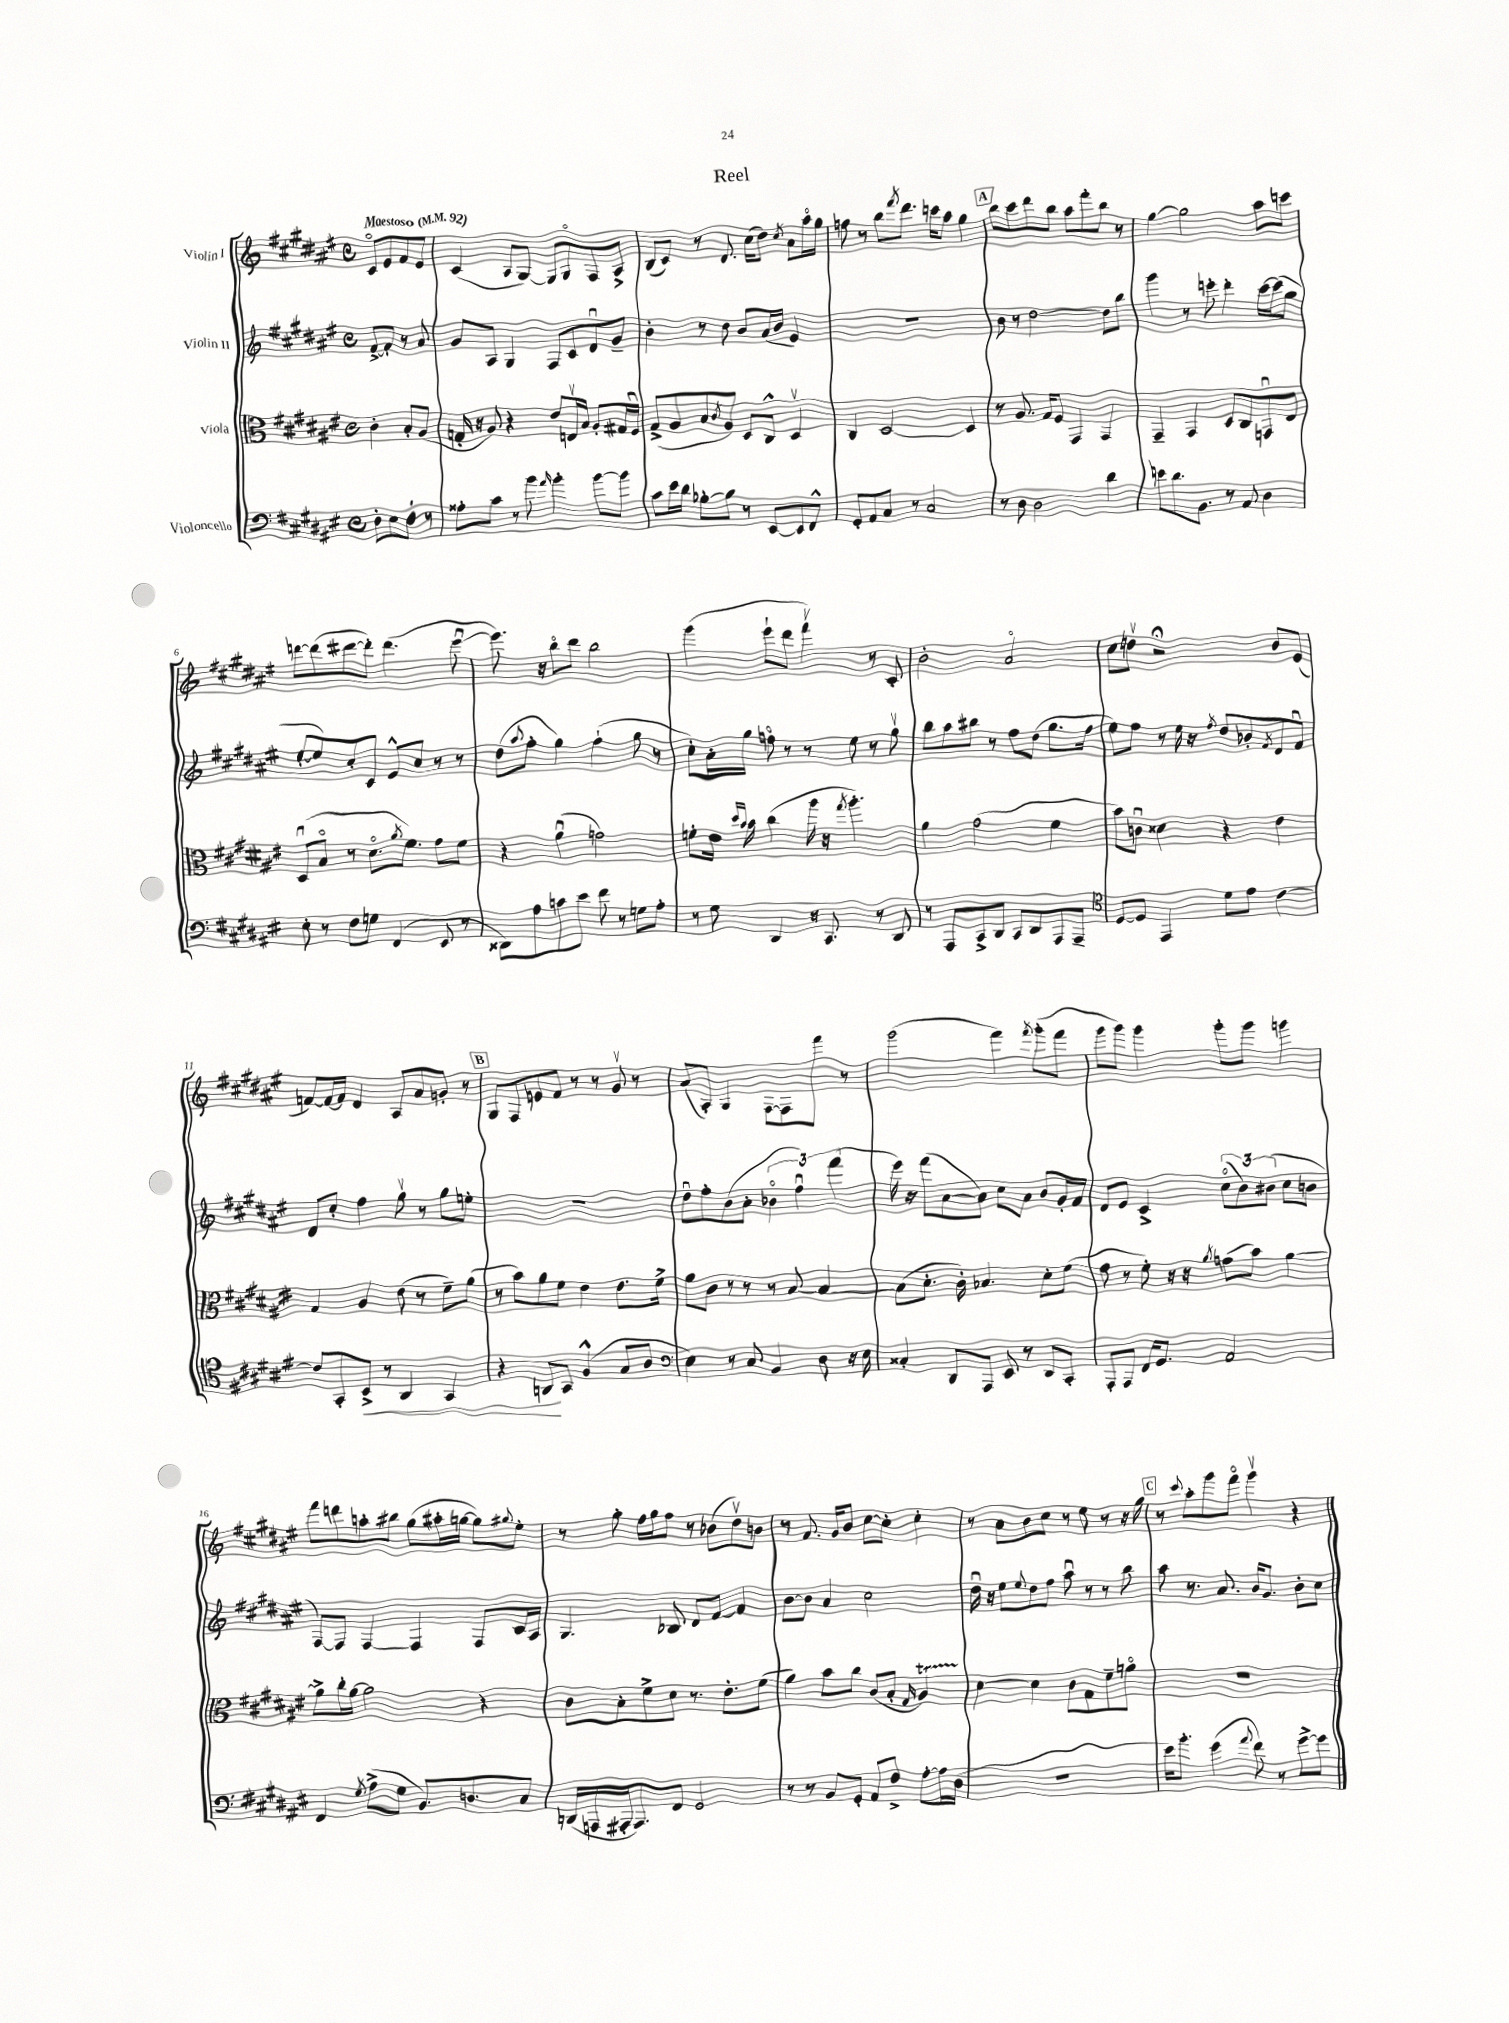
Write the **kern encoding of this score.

**kern	**dynam	**kern	**kern	**kern
*part4	*part4	*part3	*part2	*part1
*staff4	*staff4	*staff3	*staff2	*staff1
*I"Violoncello	*	*I"Viola	*I"Violin II	*I"Violin I
*clefF4	*	*clefC3	*clefG2	*clefG2
*k[f#c#g#d#a#e#]	*	*k[f#c#g#d#a#e#]	*k[f#c#g#d#a#e#]	*k[f#c#g#d#a#e#]
*M4/4	*	*M4/4	*M4/4	*M4/4
*met(c)	*	*met(c)	*met(c)	*met(c)
*MM92	*	*MM92	*MM92	*MM92
=	=	=	=	=
!	!	!	!	!LO:TX:a:B:t=Maestoso
8D#'\L	.	4c#'\	[8f#^/L	8c#/L
8E#\	.	.	8f#'/J]	8e#/
8F#'\J	.	8B'/L	8r	8f#/
8r	.	(8A#/J	8a#/	8e#/J
=1	=1	=1	=1	=1
8A##X'\L	.	16Gn'/	8g#/L	(4c#/
.	.	16r	.	.
8c#\J	.	8A#/)	8A#/J	.
8r	.	4r	4G#/	8A#/L
8b\	.	.	.	[8G#/J)
16qqa#/	.	.	.	.
4b'\	.	8e#/L	8F#/L	8G#/L]
.	.	16Env/L	8c#/	8G#/
.	.	16B/JJ	.	.
[8b\L	.	8A#'/L	8d#u/	8F#/
8b\J]	.	16G#X/L	8g#~/J	8A#^/J
.	.	16F#u/JJ	.	.
=2	=2	=2	=2	=2
8c#\L	.	(8G#^/L	4b'\	(8B/L
16e#\L	.	8A#/	.	8c#/J)
16d#\JJ	.	.	.	.
[8B-X'\L	.	8B/	8r	8r
.	.	8qc#/	.	.
8B-\J]	.	8A#/J)	8dd#\	8.d#/
8r	.	8D#/L	8b/L	.
.	.	.	.	(16cc#\KL
[8EE#/L	.	8C#^^/J	(16a#/L	8dd#\J)
.	.	.	16b/JJ	.
.	.	.	.	8qcc#/
8EE#/]	.	4D#v/	4e#/)	8a#\L
8FF#^^/J	.	.	.	16aa#\L
.	.	.	.	16gg#\JJ
=3	=3	=3	=3	=3
8GG#'/L	.	4C#/	1r	8ffn\
8AA#/	.	.	.	8r
8C#/J	.	[2D#/	.	8bb\L
.	.	.	.	8qfff#/
8r	.	.	.	8.ddd#\J
2C#/	.	.	.	.
.	.	.	.	16cccn\KL
.	.	.	.	8aa#\J
.	.	4D#/]	.	4gg#\
!!LO:REH:place=s1:t=A
=4	=4	=4	=4	=4
8r	.	8r	8b\	8bb\L
8D#\	.	8.A#/	8r	8ccc#\
2D#\	.	.	[2dd#\	8ddd#\
.	.	16G#/KL	.	.
.	.	8F#/J	.	8bb\J
.	.	4GG#/	.	8aa#\L
.	.	.	.	8fff#'\
4d#\	.	4GG#/	8dd#\L]	8bb\J
.	.	.	8bb\J	8r
=5	=5	=5	=5	=5
8en\L	.	4GG#~/	4ggg#\	[4gg#\
8.d#\	.	.	.	.
.	.	4GG#/	8r	2gg#\]
8.BB\J	.	.	.	.
.	.	.	8eeen'\	.
8r	.	8D#/L	4ddd#'\	.
8AA#/	.	8C#/	.	.
4D#\	.	8GGnu/	[16ccc#\LL	8aa#\L
.	.	.	(16ccc#\J]	.
.	.	8E#/J	8gg#\J	8cccn\J
!!LO:LB:g=z
=6	=6	=6	=6	=6
8E#'\	.	(8D#u/L	[8ee#'/L	[8dddn\L
8r	.	8B/J	8ee#/])	(8ddd\]
8F#\L	.	8r	8cc#'/	[8ddd#X\
8Gn\J	.	8.d#\L	8c#/J	8ddd#'\J])
(4FF#/	.	.	8e#^^/L	(4.ddd#\
.	.	8qa#/	.	.
.	.	8.f#\J)	.	.
.	.	.	8cc#/J	.
8EE#/	.	8g#\L	8r	.
8r	.	8f#\J	8r	[8eee#u\
=7	=7	=7	=7	=7
8DD##X\L)	.	4r	(8dd#\L	8.eee#\])
.	.	.	8qqaa#/	.
8A#\	.	.	8ff#'\J	.
.	.	.	.	16r
8cn\	.	(4a#u\	4gg#\)	8bb\L
8e#\J	.	.	.	8ddd#\J
8f#\	.	2gn\)	(4ff#`\	2bb\
8r	.	.	.	.
8Gn\L	.	.	8gg#\	.
8A#'\J	.	.	8r	.
=8	=8	=8	=8	=8
8r	.	8fn'\L	8cc#'\L)	(4ggg#\
8G#\	.	16e#\Jk	16a#'\L	.
.	.	16qqdd#/LL	.	.
.	.	16qqb/JJ	.	.
.	.	16b\	16gg#\JJ	.
4DD#/	.	(4cc#\	8ffn\	8eee#`\L
.	.	.	8r	8ddd#\J
16r	.	16aa#\	8r	4fff#v\)
8.CC#/	.	16r	.	.
.	.	8qgg#/	.	.
.	.	4.aa#'\)	8ee#\	.
8r	.	.	8r	8r
8DD#/	.	.	8gg#v\	8c#'/
=9	=9	=9	=9	=9
8r	.	4a#\	8bb\L	2b'\
8AAA#/L	.	.	8aa#\	.
8CC#^/	.	(2g#\	8bb#X\J	.
8DD#/J	.	.	8r	.
8CC#/L	.	.	8ff#\L	2a#/
8DD#/	.	.	(8dd#\J	.
8AAA#/	.	4f#\	8.gg#\L	.
8AAA#~/J	.	.	.	.
.	.	.	16ff#\Jk	.
=10	=10	=10	=10	=10
*clefC4	*	*	*	*
[8D#/L	.	8b\L)	8ee#\L)	8cc#\L
8D#/J]	.	8cnu\J	8ff#\J	8ddnv\J
4EE#/	.	4d##X\	8r	2r;<
.	.	.	16ee#\	.
.	.	.	16r	.
.	.	.	8qff#/	.
8d#\L	.	4r	8dd#/L	.
8e#\J	.	.	8b-X'/	.
.	.	.	8qf#/	.
[4c#\	.	4e#\	8d#/	8b/L
.	.	.	8f#u/J	(8e#/J
!!LO:LB:g=z
=11	=11	=11	=11	=11
8c#/L]	.	4G#/	8d#/L	[8fn/L)
8GG#'/	.	.	8cc#'/J	16f/L_
.	.	.	.	16f/JJ]
!	!LO:HP:b	!	!	!
8BB^/J	<	4A#/	4ff#\	4d#/
8r	.	.	.	.
4AA#/	.	(8e#\	8gg#v\	8A#/L
.	.	8r	8r	8a#/
4GG#/	.	8f#~\L)	8gg#\L	8gn'/J
.	.	(8a#\J	8een'\J	8r
!!LO:REH:place=s1:t=B
=12	=12	=12	=12	=12
4r	.	8r	1r	8G#/L
.	.	8b\L)	.	8F#/
8AAn/L	.	8a#\	.	8en/
8GG#/J	[	8f#\J	.	8f#/J
(4F#^^/	.	4e#\	.	8r
.	.	.	.	8r
8G#/L	.	8.e#\L	.	8g#v/
8A#/J	.	.	.	8r
.	.	16f#^\Jk	.	.
=13	=13	=13	=13	=13
*clefF4	*	*	*	*
4E#\)	.	8a#\L	8dd#u\L	(8a#/L
.	.	8c#\J	8ff#'\	8A#'/J)
8r	.	8r	(8b\	4G#/
8C#/	.	8r	8a#'\J	.
4BB/	.	8r	6b-X\	[8F#\L
.	.	[8B/	.	8F#\]
.	.	.	6ff#u\)	.
8D#\	.	4B/_	.	8fff#\J
.	.	.	(6fff#\	.
16r	.	.	.	8r
16E#\	.	.	.	.
=14	=14	=14	=14	=14
4C##X'/	.	(8B\L]	16eee#\)	(2ggg#\
.	.	.	16r	.
.	.	8.d#'\J	(8fff#\L	.
8DD#/L	.	.	[8a#\	.
.	.	16c#'\)	.	.
8AAA#/J	.	4.B-X/	8a#\J])	.
8EE#/	.	.	8cc#\L	4fff#\)
8r	.	.	8a#\J	.
.	.	.	.	8qfff#/
8DD#/L	.	8d#'\L	8b/L	(8ggg#'\L
8CC#'/J	.	(8f#\J	16g#'/L	8fff#\J
.	.	.	16f#/JJ	.
=15	=15	=15	=15	=15
8AAA#'/L	.	8g#\	8d#/L	8ggg#\L
8AAA#/J	.	8r	8e#/J	8ggg#\J)
16FF#/KL	.	8f#'\)	4c#^/	4ggg#\
8.GG#/J	.	.	.	.
.	.	16r	.	.
.	.	16r	.	.
.	.	8qa#/	.	.
2AA#/	.	(8gn\L	(12cc#\L	8ggg#'\L
.	.	.	12b\)	.
.	.	8b\J)	.	8ggg#\J
.	.	.	(12b#X\J	.
.	.	[4a#\	8cc#\L	4gggn\
.	.	.	8bn\J	.
!!LO:LB:g=z
=16	=16	=16	=16	=16
4FF#/	.	8a#^\L]	[8F#/L)	8fff#\L
.	.	16cc#'\L	8F#/J]	8dddn\
.	.	[16a#\JJ	.	.
8qG#/	.	.	.	.
(8A#^\L	.	2a#\]	[4F#/	8aan'\
8G#\J	.	.	.	8bb#X\J
8.BB/L)	.	.	4F#/]	(8gg#\L
.	.	.	.	16aa#X'\L
8.Dn/	.	.	.	[16ggn\JJ
.	.	4r	8F#/L	8gg\L])
.	.	.	.	8qqgg#X/
8C#/J	.	.	16c#/L	8ee#'\J
.	.	.	16A#/JJ	.
=17	=17	=17	=17	=17
(16DDn/LL	.	8c#\L	4.G#/	8r
16AAAn/	.	.	.	.
16AAA#X'/J	.	8B'\	.	8gg#'\
8.AAA#/)	.	.	.	.
.	.	8f#^\	.	16ff#\LL
.	.	.	.	16gg#\J
8FF#/J	.	8d#\J	8B-X/	8ff#\J
2GG#/	.	8.r	8d#/L	8r
.	.	.	[8f#/J	(8b-X\L
.	.	8.e#'\L	.	.
.	.	.	4f#/]	8dd#v\)
.	.	(8f#\J	.	8bn\J
=18	=18	=18	=18	=18
8r	.	4a#\)	[8b\L	8r
8r	.	.	8b\J]	8.f#/
8BB/L	.	8b\L	4a#/	.
.	.	.	.	16g#/KL
8GG#'/J	.	8cc#\J	.	8b/J
8AA#/L	.	(8c#/L	2cc#\	[8cc#\L
8F#^/J	.	8B'/J	.	8cc#'\J]
.	.	16qqG#/	.	.
[8A#'\L	.	4A#t/)	.	4cc#'\
16A#\L]	.	.	.	.
(16D#\JJ	.	.	.	.
=19	=19	=19	=19	=19
1r	.	[4d#\	16dd#u\	8r
.	.	.	16r	.
.	.	.	8ee#\L	8a#\L
.	.	.	8qqee#/	.
.	.	4d#\]	8dd#\	8b\
.	.	.	8ff#\J	8cc#\J
.	.	8c#\L	8aa#u\	8r
.	.	8G#\	8r	8ee#\
.	.	8f#~\	8r	8r
.	.	8an\J	8bb\	16r
.	.	.	.	16gg#\
!!LO:REH:place=s1:t=C
=20	=20	=20	=20	=20
16e#\KL)	.	1r	8aa#\	8r
8.b'\J	.	.	.	.
.	.	.	.	8qqccc#/
.	.	.	8.r	8aa#'\L
(4g#\	.	.	.	8ggg#\
.	.	.	8.a#/	.
.	.	.	.	8fff#\J
8qqa#/	.	.	.	.
8f#\)	.	.	16b/KL	4ggg#v\
.	.	.	8.g#/J	.
8r	.	.	.	.
[8g#^\L	.	.	8b'\L	4r
8g#\J]	.	.	8cc#\J	.
==	==	==	==	==
*-	*-	*-	*-	*-
